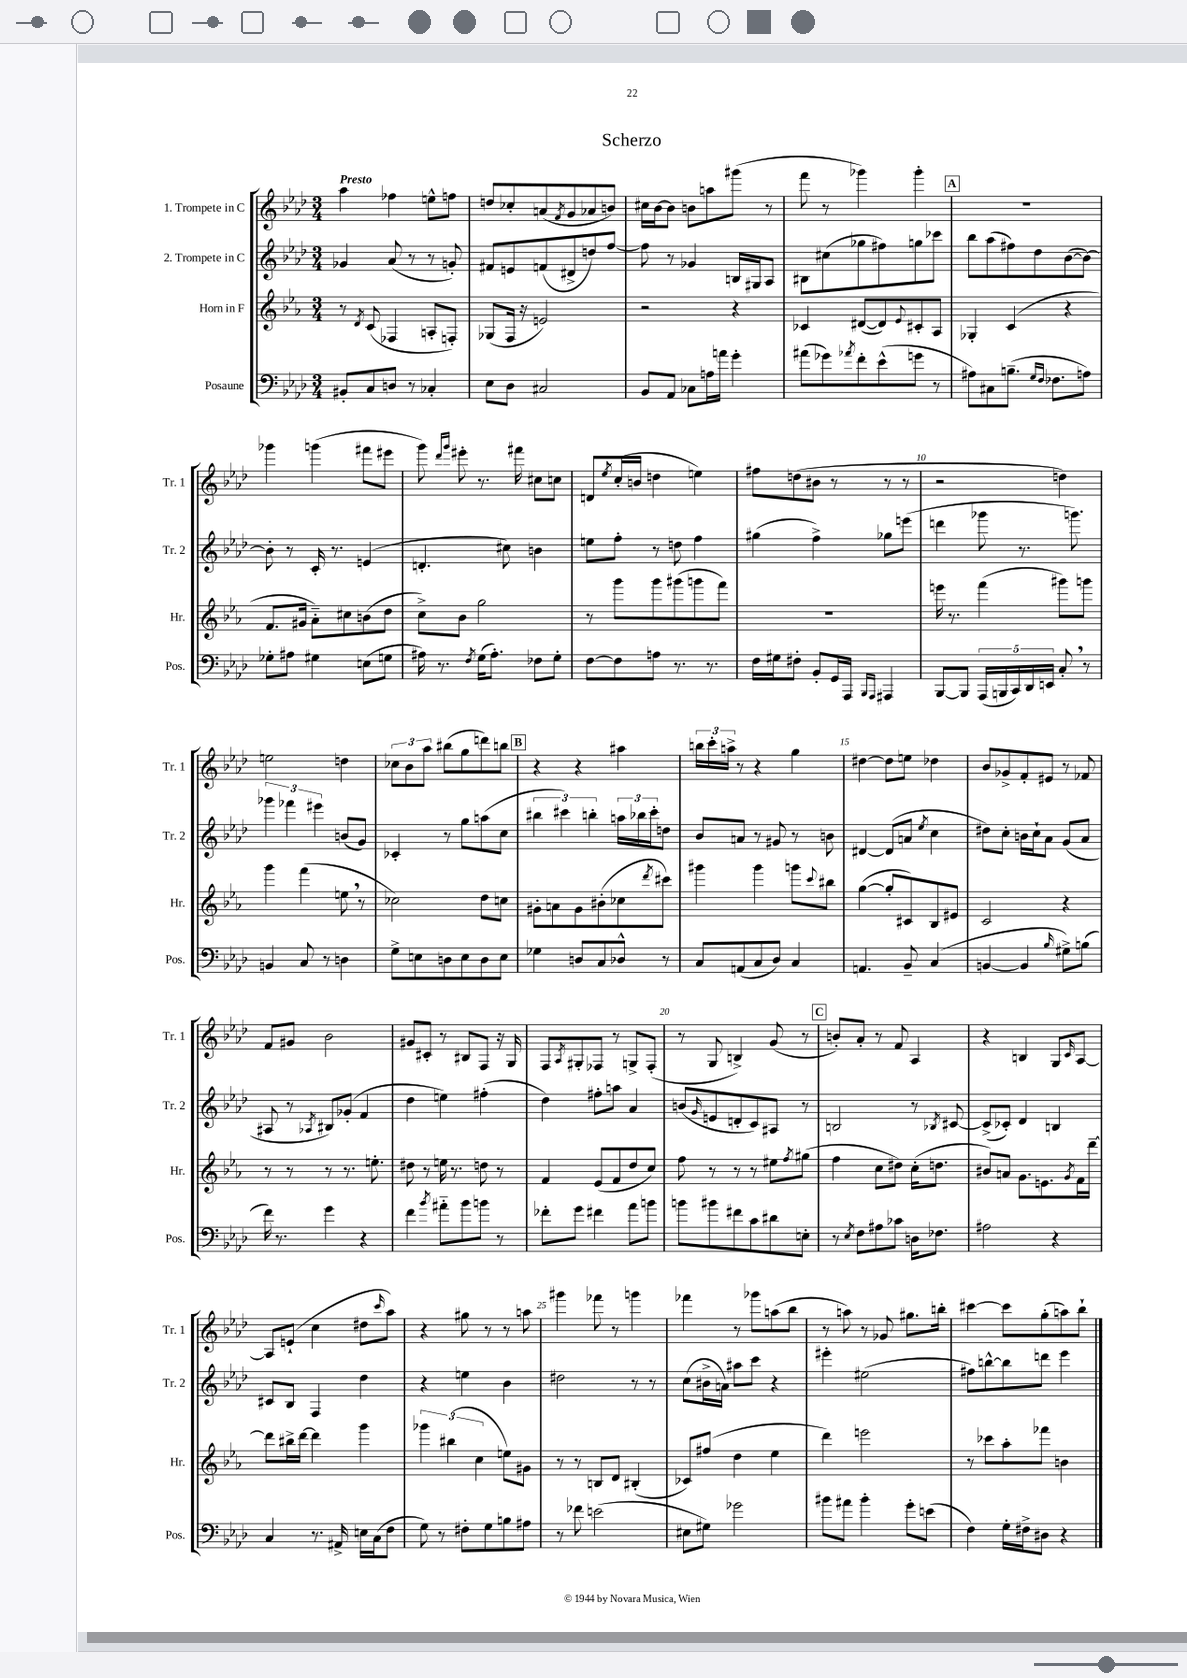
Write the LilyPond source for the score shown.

\header { title = "Scherzo" }
<<
\new StaffGroup <<
\new Staff = "s0" \with { instrumentName = "1. Trompete in C" shortInstrumentName = "Tr. 1" } {
    \clef treble \key aes \major \numericTimeSignature \time 3/4 \tempo "Presto"
    aes''4 fes''4 e''8-^ f''8 |
    d''8 ces''8-. a'8( \acciaccatura { f'8 } g'8 aes'8 b'8) |
    cis''16 bes'16~ bes'8 b'8 a''8 gis'''8( r8 |
    f'''8 r8 ges'''4) ges'''4-. |
    \mark \markup { \box "A" } R2. |
    ges'''4 g'''4( fis'''8 eis'''8 |
    g'''8) \grace { des'''16 g'''16 } eis'''8-. r8. fis'''16 cis''8 c''8 |
    d'8 \acciaccatura { ees''8 } c''16-.( b'16 d''4 e''4) |
    fis''8 d''8( bis'8 r8 r8 r8 |
    r2 d''4) |
    e''2 d''4 |
    \tuplet 3/2 { ces''8 bes'8 aes''8 } bis''8( g''8 d'''8) b''8 |
    \mark \markup { \box "B" } r4 r4 ais''4 |
    \tuplet 3/2 { b''16 c'''16-. a''16-> } r8 r4 g''4 |
    dis''4~ dis''8 e''8 des''4 |
    bes'8 ges'8-> f'8-. eis'8 r8 fes'8 |
    f'8 gis'8 bes'2 |
    gis'8 cis'8-. r8 bis8 f8 r16 g16 |
    f8 \acciaccatura { aes8 } gis8-. fes8 r8 g8-> fes8-.( |
    r8 g8 b4->) g'8( r8 |
    \mark \markup { \box "C" } b'8-.) aes'8-. r8 f'8 aes4 |
    r4 b4 g8 \grace { c'16 } aes8~ |
    aes8 e'8-!( c''4 dis''8 \grace { c'''16 } aes''8) |
    r4 gis''8 r8 r8 a''8 |
    gis'''4 fes'''8 r8 g'''4 |
    fes'''4 r8 ges'''8 a''8( bes''8 |
    r8 a''8) r8 ges'8 gis''8. b''16-. |
    cis'''4~ cis'''8 g''8-.( a''8) bes''8-! \bar "|." |
}
\new Staff = "s1" \with { instrumentName = "2. Trompete in C" shortInstrumentName = "Tr. 2" } {
    \clef treble \key aes \major \numericTimeSignature \time 3/4
    ges'4 aes'8( r8 r8 g'8-.) |
    fis'8 e'8 f'8( dis'8-> d''8) f''8~ |
    f''8 r8 ges'4 b16 gis16 aes8 |
    bis8 cis''8( ges''8 fis''8) g''8 ces'''8 |
    \mark \markup { \box "A" } bes''8 aes''8( fis''8) des''8 bes'8~( bes'8~) |
    bes'8-. r8 c'16-. r8. e'4( |
    d'4.-. cis''8) b'4 |
    e''8 f''8-. r8 d''8 f''4 |
    gis''4( f''4->) ges''8 e'''8( |
    d'''4 ges'''8 r8. g'''8.) |
    \tuplet 3/2 { ges'''4 fes'''4 eis'''4 } b'8( g'8) |
    ces'4-. r8 g''8 a''8( c''8 |
    \mark \markup { \box "B" } \tuplet 3/2 { bis''4 cis'''4) b''4-. } \tuplet 3/2 { a''16 bes''16 cis'''16-. } d''8 |
    bes'8 a'8 r8 gis'8 r8 b'8 |
    dis'4~ dis'8( a'8 \acciaccatura { ees''8 } c''4 |
    dis''8) c''8-. b'16 c''16-! aes'8 g'8( aes'8 |
    ais8 r8 \acciaccatura { aes8 } bis8) ges'8-.( f'4 |
    des''4 e''4) fis''4-.( |
    des''4) fis''8-. a''8 aes'4 |
    b'8( \grace { g'16 } e'8 d'8-. c'8) ais8 r8 |
    \mark \markup { \box "C" } b2 r8 \acciaccatura { bes8 } cis'8~ |
    cis'8->( ces'8-.) des'4 b4 |
    cis'8 bes8 f4 des''4 |
    r4 e''4 bes'4 |
    dis''2 r8 r8 |
    c''8( bis'16-> a'16) ais''8 c'''8 r4 |
    eis'''4-. eis''2( |
    fis''8) b''8~-^ b''8 d'''8 ees'''4 \bar "|." |
}
\new Staff = "s2" \with { instrumentName = "Horn in F" shortInstrumentName = "Hr." } {
    \clef treble \key ees \major \numericTimeSignature \time 3/4
    r8 \acciaccatura { d'8 } c'8( fes4 a8-. f8-.) |
    ges8( f16 r16 e'2) |
    r2 r4 |
    ces'4 dis'8~( dis'8) \appoggiatura { ees'8 } cis'8-. aes8 |
    \mark \markup { \box "A" } ges4-. c'4( r4 |
    f'8. gis'16 aes'8-_) cis''8 b'8( d''8 |
    c''8->) bes'8 g''2 |
    r8 g'''8 g'''8 gis'''8( g'''8 f'''8) |
    R2. |
    e'''16 r8. f'''4( gis'''8) g'''8 |
    g'''4 f'''4( e''8 \breathe r8 |
    ces''2) d''8 c''8 |
    \mark \markup { \box "B" } gis'8-. a'8 gis'8 bis'8-.( ces''8 \acciaccatura { d'''8 } cis'''8) |
    gis'''4 gis'''4 g'''8 \appoggiatura { c'''8 } bis''8 |
    g''4~( g''8-. cis'8) bes8 eis'8 |
    c'2 r4 |
    r8 r8 r8 r8. e''8.-. |
    dis''8 r8 e''16 r8. d''8 r8 |
    f'4 ees'8( f'8 d''8 c''8) |
    f''8 r8 r8 r8 eis''8 \acciaccatura { f''8 } gis''8( |
    \mark \markup { \box "C" } f''4 c''8 dis''8) c''16-.( d''8. |
    bis'8) a'8 g'8. e'8. \acciaccatura { g'8 } f'16 d'''16~-- |
    d'''8 bis''16-> d'''16~ d'''4 g'''4 |
    \tuplet 3/2 { ges'''4 bis''4( c''4 } e''8) gis'8 |
    r8 r8 b8 d'8 bis4-.( |
    ces'8) fis''8( d''4 ees''4 |
    d'''4) e'''2 |
    r8 ces'''8 aes''8-. fes'''8 b'4 \bar "|." |
}
\new Staff = "s3" \with { instrumentName = "Posaune" shortInstrumentName = "Pos." } {
    \clef bass \key aes \major \numericTimeSignature \time 3/4
    bis,8-. c8 d8 r8 ces4-. |
    ees8 des8 cis2 |
    bes,8 aes,8 ces8 a16 a'16 g'4-. |
    ais'8( ges'8) \acciaccatura { aes'8 } f'8-. ees'8-^( g'8 r8 |
    \mark \markup { \box "A" } ais8) cis8 b8.--( \grace { g16 f16 } fes8. a8) |
    ges8-. ais8 gis4 e8( g8 |
    ais16) r8. \acciaccatura { f8 } g16( ais8.-.) fes8 g8-. |
    f8~ f8 a8 r8. r8. |
    f16 gis16 fis8-. bes,8-. g,16 aes,,16 \grace { bes,,16 aes,,16 } ais,,4 |
    bes,,8~ bes,,8 \tuplet 5/4 { aes,,16( b,,16 c,16) des,16 e,16 } c8-. \breathe r8 |
    b,4 c8 r8 d4 |
    g8-> e8 d8 e8 d8 e8 |
    \mark \markup { \box "B" } ges4 d8 c8 des8-^ r8 |
    c8 a,8( c8 des8) c4 |
    a,4. bes,8-- c4( |
    b,4~ b,4 \grace { bes16 } gis8->) b8( |
    f'16) r8. g'4 r4 |
    f'4 \acciaccatura { bes'8 } ais'8-_ bes'8 b'8 r8 |
    fes'8-. g'8 fis'4 aes'8 b'8 |
    b'8 bis'8 fis'8 c'8 dis'8 e8-. |
    \mark \markup { \box "C" } r8 \acciaccatura { ees8 } f8 ais8 ces'8 d16 fes8. |
    ais2 r4 |
    c4 r8. ais,16-> e16 c16( f8 |
    g8) r8 fis8-. g8 b8 ais8 |
    r8 fes'8 e'2( |
    eis8 gis8) ges'2 |
    bis'8 ais'8 bis'4-. g'8-. e'8( |
    f4) g16-. fis16-> dis8 r4 \bar "|." |
}
>>
>>
\layout { \context { \Score \override BarNumber.break-visibility = ##(#f #t #t) barNumberVisibility = #(every-nth-bar-number-visible 5) } }
